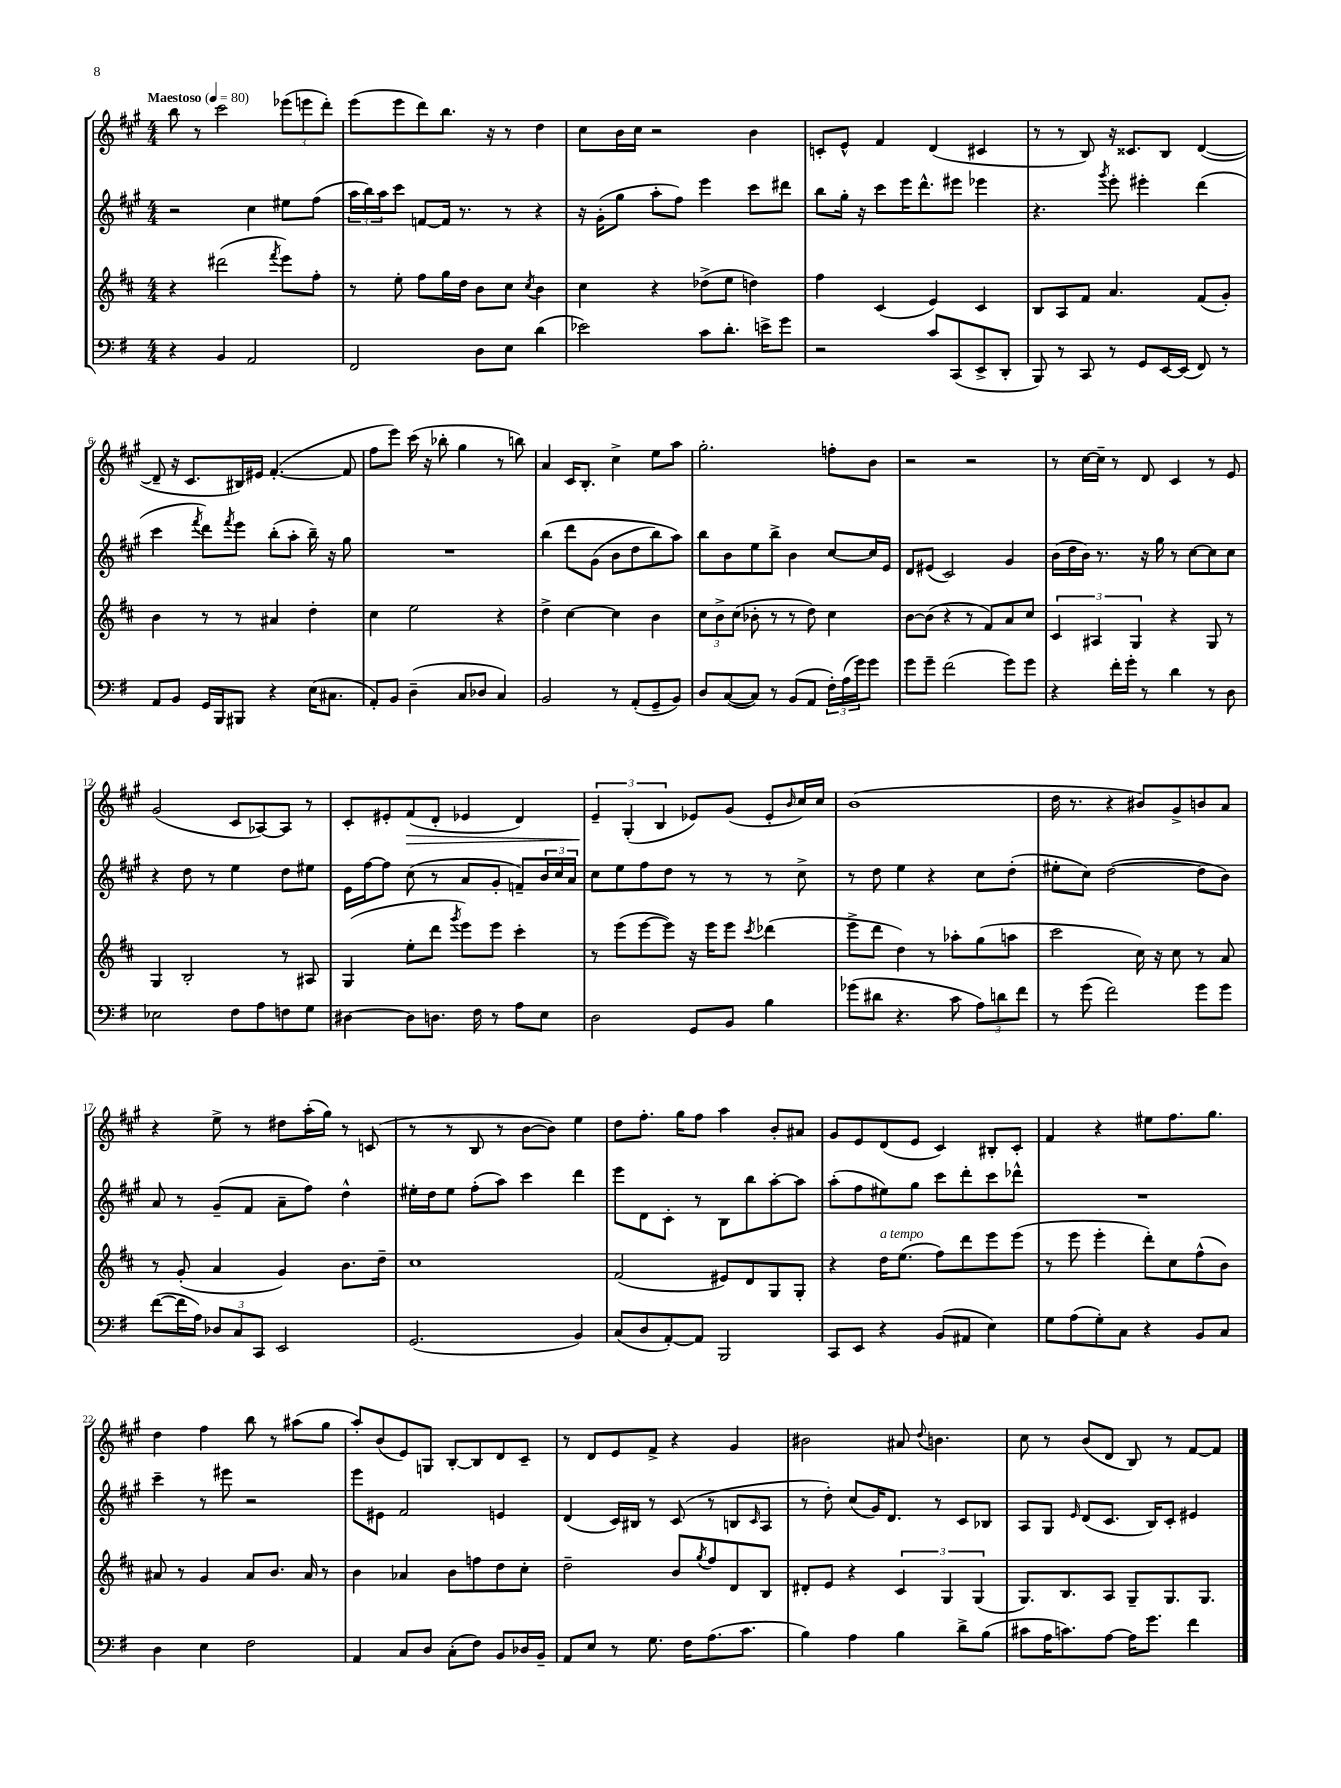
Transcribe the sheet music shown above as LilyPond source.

<<
\new StaffGroup <<
\new Staff = "s0" {
    \clef treble \key a \major \numericTimeSignature \time 4/4 \tempo "Maestoso" 4 = 80
    b''8 r8 cis'''2 \tuplet 3/2 { ees'''8( e'''8 d'''8-.) } |
    e'''8( e'''8 d'''8) b''8. r16 r8 d''4 |
    cis''8 b'16 cis''16 r2 b'4 |
    c'8-. e'8-^ fis'4 d'4( cis'4 |
    r8 r8 b8) r16 cisis'8. b8 d'4~( |
    d'8-- r16 cis'8. bis16) eis'16 fis'4.~-.( fis'8 |
    fis''8 e'''8) cis'''16( r16 bes''8-. gis''4 r8 b''8) |
    a'4 cis'16 b8.-. cis''4-> e''8 a''8 |
    gis''2.-. f''8-. b'8 |
    r2 r2 |
    r8 cis''16~ cis''16-- r8 d'8 cis'4 r8 e'8 |
    gis'2( cis'8 aes8~) aes8 r8 |
    cis'8-. eis'8-. fis'8\>( d'8-. ees'4 d'4) |
    \tuplet 3/2 { e'4--\! gis4-.( b4 } ees'8) gis'8( ees'8-. \grace { b'16 } cis''16) cis''16 |
    b'1( |
    d''16 r8. r4 bis'8) gis'8-> b'8 a'8 |
    r4 e''8-> r8 dis''8 a''16-.( gis''16) r8 c'8( |
    r8 r8 b8 r8 b'8~ b'8) e''4 |
    d''8 fis''8.-. gis''16 fis''8 a''4 b'8-. ais'8 |
    gis'8 e'8 d'8( e'8 cis'4) bis8-. cis'8-. |
    fis'4 r4 eis''8 fis''8. gis''8. |
    d''4 fis''4 b''8 r8 ais''8( gis''8 |
    a''8-.) b'8( e'8) g8 b8~-. b8 d'8 cis'8-- |
    r8 d'8 e'8 fis'8-> r4 gis'4 |
    bis'2 ais'8 \appoggiatura { d''8 } b'4. |
    cis''8 r8 b'8( d'8 b8) r8 fis'8~ fis'8 \bar "|." |
}
\new Staff = "s1" {
    \clef treble \key a \major \numericTimeSignature \time 4/4
    r2 cis''4 eis''8 fis''8( |
    \tuplet 3/2 { a''16 b''16) a''16 } cis'''8 f'8~ f'16 r8. r8 r4 |
    r16 gis'16-.( gis''8 a''8-. fis''8) e'''4 cis'''8 dis'''8 |
    b''8 gis''16-. r16 cis'''8 e'''16 d'''8.-^ eis'''8 ees'''4 |
    r4. \acciaccatura { gis'''8 } e'''8-. eis'''4-. d'''4( |
    cis'''4 \acciaccatura { fis'''8 } d'''8) \acciaccatura { fis'''8 } e'''8 b''8-.( a''8-. b''16--) r16 gis''8 |
    R1 |
    b''4\( d'''8 gis'8( b'8 d''8 b''8) a''8\) |
    b''8 b'8 e''8 b''8-> b'4 cis''8~ cis''16 e'16 |
    d'8 eis'8( cis'2) gis'4 |
    b'16( d''16 b'16) r8. r16 gis''16 r8 cis''8~ cis''8 cis''8 |
    r4 d''8 r8 e''4 d''8 eis''8 |
    e'16 fis''16~ fis''8 cis''8( r8 a'8 gis'8-. f'8--) \tuplet 3/2 { b'16 cis''16 a'16 } |
    cis''8 e''8 fis''8 d''8 r8 r8 r8 cis''8-> |
    r8 d''8 e''4 r4 cis''8 d''8-.( |
    eis''8-. cis''8) d''2~( d''8 b'8) |
    a'8 r8 gis'8--( fis'8 a'8-- fis''8) d''4-^ |
    eis''16-. d''16 eis''8 fis''8-.( a''8) cis'''4 d'''4 |
    e'''8 d'8 cis'8-. r8 b8 b''8 a''8~-. a''8 |
    a''8-.( fis''8 eis''8) gis''8 cis'''8 d'''8-. cis'''8 des'''8-^ |
    R1 |
    cis'''4-- r8 eis'''8 r2 |
    e'''8 eis'8 fis'2 e'4 |
    d'4( cis'16) bis16 r8 cis'8( r8 b8 \grace { cis'16 } a8 |
    r8 d''8-.) cis''8( gis'16) d'8. r8 cis'8 bes8 |
    a8 gis8 \grace { e'16 } d'8( cis'8. b16) cis'8-. eis'4 \bar "|." |
}
\new Staff = "s2" {
    \clef treble \key d \major \numericTimeSignature \time 4/4
    r4 dis'''2( \acciaccatura { fis'''8 } e'''8) fis''8-. |
    r8 e''8-. fis''8 g''16 d''16 b'8 cis''8 \acciaccatura { cis''8 } b'4 |
    cis''4 r4 des''8->( e''8 d''4) |
    fis''4 cis'4( e'4) cis'4 |
    b8 a8 fis'8 a'4. fis'8( g'8-.) |
    b'4 r8 r8 ais'4 d''4-. |
    cis''4 e''2 r4 |
    d''4-> cis''4~ cis''4 b'4 |
    \tuplet 3/2 { cis''8 b'8-> cis''8( } bes'8-. r8 r8 d''8) cis''4 |
    b'8~ b'8( r4 r8 fis'8) a'8 cis''8 |
    \tuplet 3/2 { cis'4 ais4 g4 } r4 g8 r8 |
    g4 b2-. r8 ais8 |
    g4( e''8-. d'''8 \acciaccatura { g'''8 } e'''8) e'''8 cis'''4-. |
    r8 e'''8( e'''8~ e'''8) r16 e'''16 e'''8 \acciaccatura { cis'''8 } des'''4( |
    e'''8-> d'''8 d''4) r8 aes''8-. g''8( a''8 |
    cis'''2 cis''16) r16 cis''8 r8 a'8 |
    r8 g'8-.( a'4 g'4) b'8. d''16-- |
    cis''1 |
    fis'2( eis'8) d'8 g8 g8-. |
    r4 d''16^\markup { \italic "a tempo" } e''8.( fis''8) d'''8 e'''8 e'''8( |
    r8 e'''8 e'''4-. d'''8-.) cis''8 fis''8-^( b'8) |
    ais'8 r8 g'4 ais'8 b'8. ais'16 r8 |
    b'4 aes'4 b'8 f''8 d''8 cis''8-. |
    d''2-- b'8 \acciaccatura { g''8 } fis''8 d'8 b8 |
    dis'8-. e'8 r4 \tuplet 3/2 { cis'4 g4 g4( } |
    g8.) b8. a8 g8-- g8. g8. \bar "|." |
}
\new Staff = "s3" {
    \clef bass \key g \major \numericTimeSignature \time 4/4
    r4 b,4 a,2 |
    fis,2 d8 e8 d'4( |
    ees'2) c'8 d'8.-. e'16-> g'8 |
    r2 c'8 c,8( e,8-> d,8-. |
    b,,8) r8 c,8 r8 g,8 e,16~ e,16( fis,8) r8 |
    a,8 b,8 g,16 b,,16 bis,,8 r4 e16( cis8. |
    a,8-.) b,8 d4--( c8 des8 c4) |
    b,2 r8 a,8-.( g,8-- b,8) |
    d8 c8~( c8) r8 b,8( a,8 \tuplet 3/2 { fis16-.) a16( g'16) } g'8 |
    g'8 g'8-- fis'2( g'8) g'8 |
    r4 fis'16-. g'16-. r8 d'4 r8 d8 |
    ees2 fis8 a8 f8 g8 |
    dis4~ dis8 d8. fis16 r8 a8 e8 |
    d2 g,8 b,8 b4 |
    ges'8( dis'8 r4. c'8 \tuplet 3/2 { a8) d'8 fis'8 } |
    r8 g'8( fis'2) g'8 g'8 |
    fis'8~( fis'16 a16) \tuplet 3/2 { des8 c8 c,8 } e,2 |
    g,2.( b,4) |
    c8( d8 a,8~-.) a,8 b,,2 |
    c,8 e,8 r4 b,8( ais,8 e4) |
    g8 a8( g8-.) c8 r4 b,8 c8 |
    d4 e4 fis2 |
    a,4 c8 d8 c8-.( fis8) b,8 des16 b,16-- |
    a,8 e8 r8 g8. fis16 a8.( c'8. |
    b4) a4 b4 d'8-> b8( |
    cis'8 a16 c'8.) a8~ a16 g'8. fis'4 \bar "|." |
}
>>
>>
